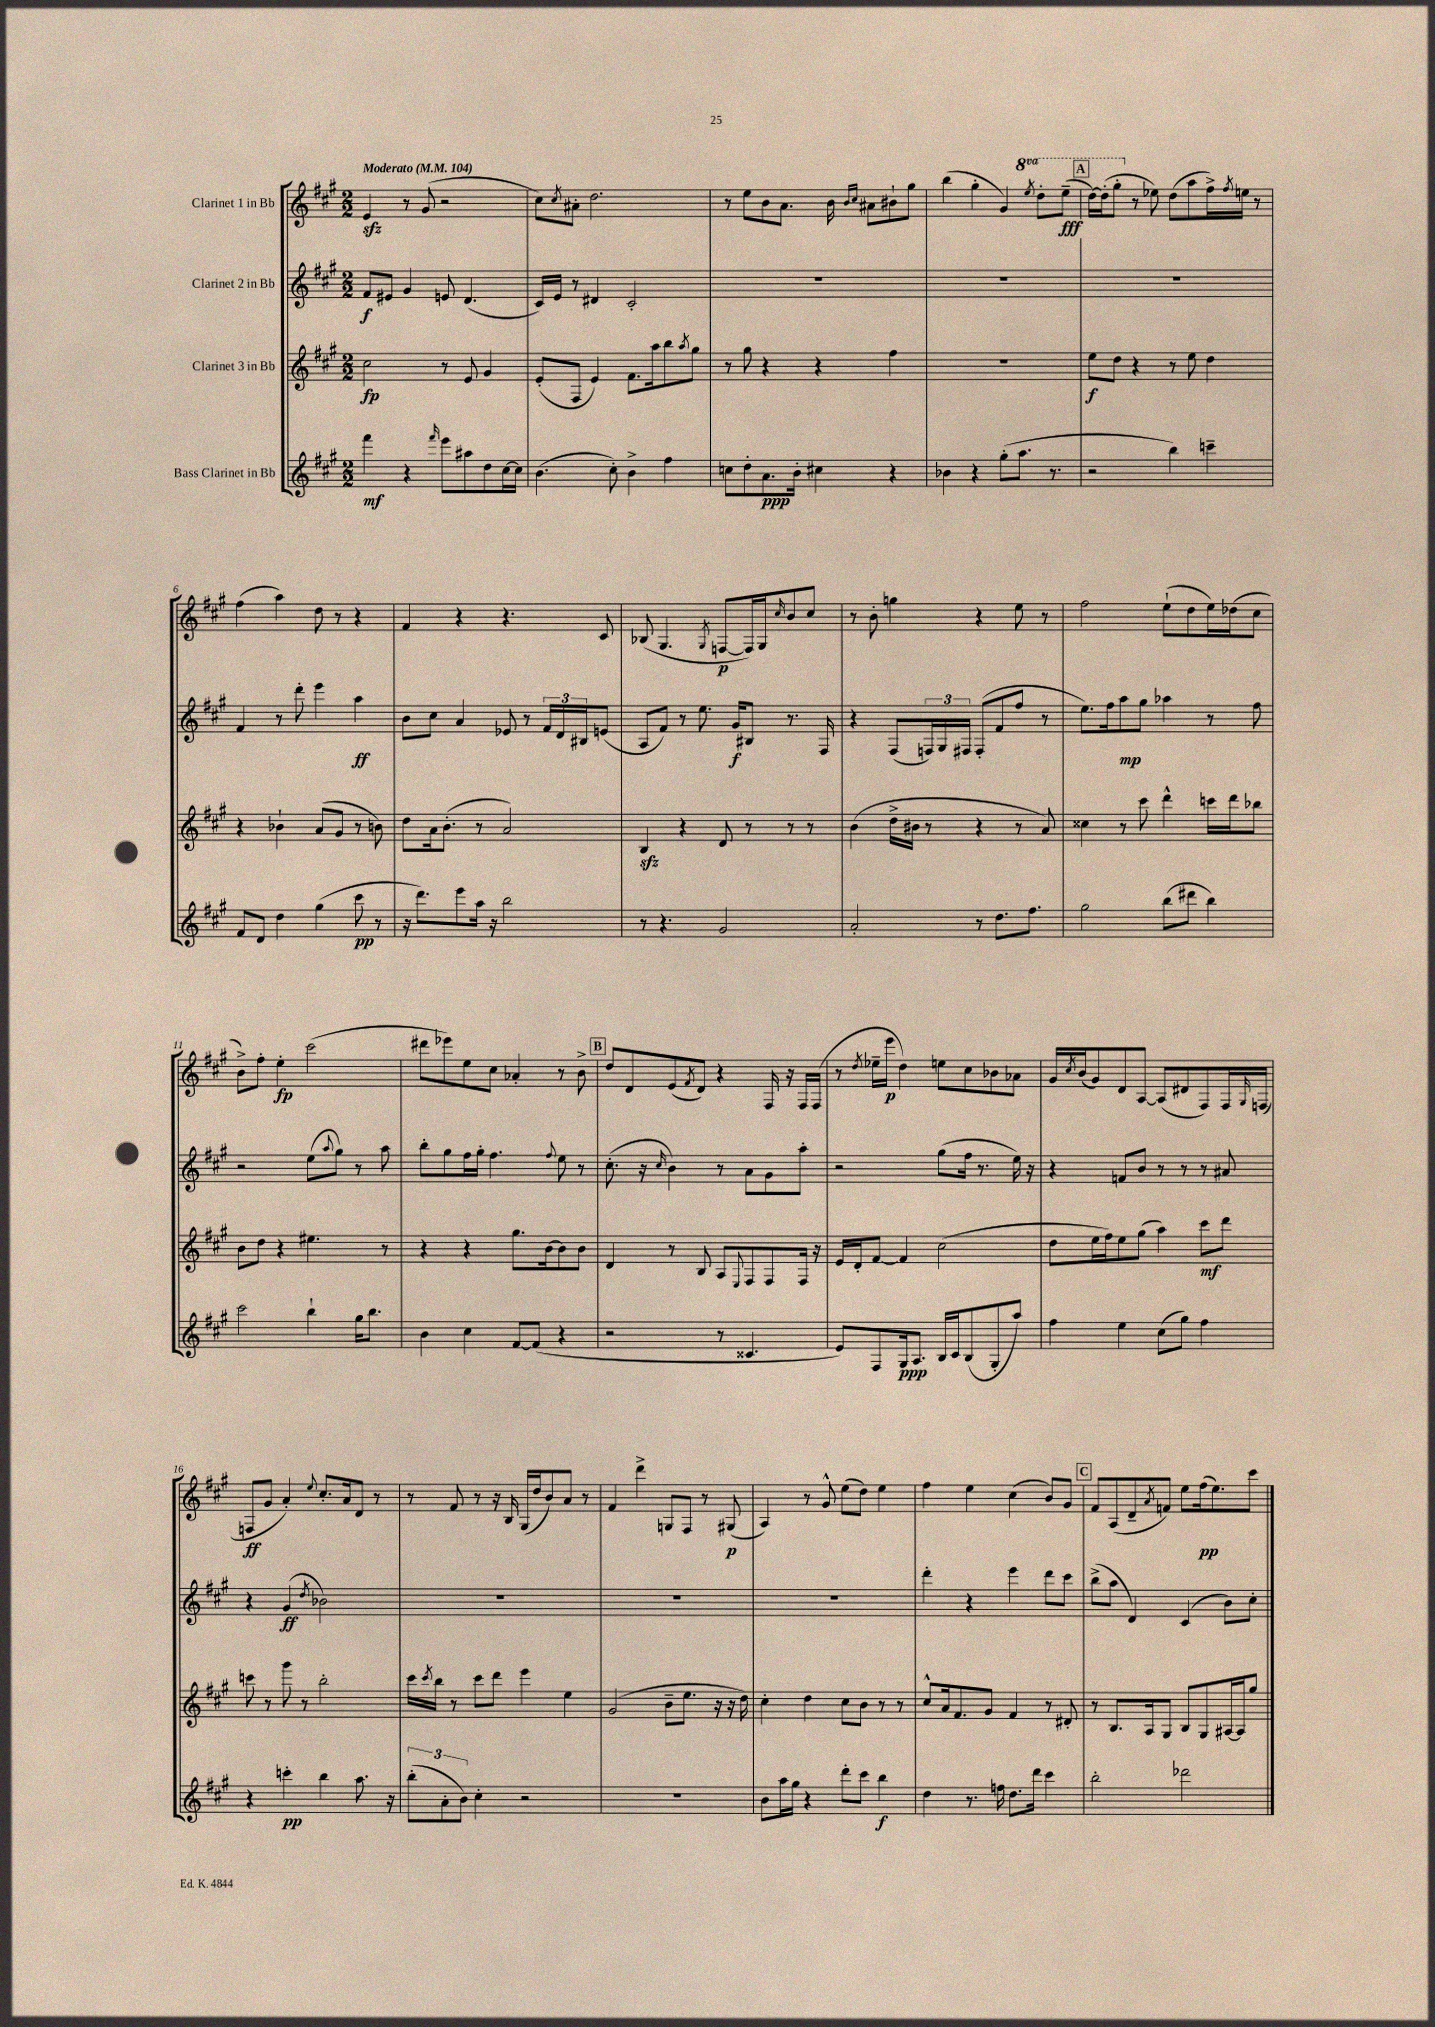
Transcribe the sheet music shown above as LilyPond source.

<<
\new StaffGroup <<
\new Staff = "s0" \with { instrumentName = "Clarinet 1 in Bb" } {
    \clef treble \key a \major \numericTimeSignature \time 2/2 \set Staff.ottavationMarkups = #ottavation-simple-ordinals \tempo "Moderato" 4 = 104
    e'4\sfz r8 gis'8( r2 |
    cis''8) \acciaccatura { cis''8 } ais'8-. d''2. |
    r8 e''8 b'8 a'8. b'16 \grace { b'16 cis''16 } ais'8 bis'8-! gis''8 |
    b''4( gis''4-. gis'4) \ottava #1 \acciaccatura { e'''8 } d'''8-. e'''8--\fff( |
    \mark \markup { \box "A" } d'''16~) d'''16-.( gis'''8-. \ottava #0 r8 ees''8) d''8( a''8 fis''16->) \acciaccatura { fis''8 } e''16 r8 |
    fis''4( a''4) d''8 r8 r4 |
    fis'4 r4 r4. cis'8 |
    bes8( gis4. \acciaccatura { gis8 } f8~\p f16) gis16 \grace { cis''16 } b'8 cis''8 |
    r8 b'8-. g''4 r4 e''8 r8 |
    fis''2 e''8-!( d''8 e''16) des''16( cis''8 |
    b'8->) fis''8-. e''4-.\fp cis'''2( |
    dis'''8 ees'''8) e''8 cis''8 aes'4-. r8 b'8-> |
    \mark \markup { \box "B" } d''8 d'8 e'8( \acciaccatura { fis'8 } d'8) r4 fis16 r16 fis16 fis16( |
    r8 \acciaccatura { d''8 } ees''16-- e'''16\p d''4) e''8 cis''8 bes'8 aes'8 |
    gis'16 \acciaccatura { cis''8 } b'16( gis'8) d'8 a8~ a8( dis'8 fis8) fis16 \grace { gis16 } f16( |
    f8\ff gis'8 a'4-.) \appoggiatura { e''8 } cis''8.-. a'16 d'8 r8 |
    r8 fis'8 r8 r16 b16 gis16( d''16 b'8) a'8 r8 |
    fis'4 d'''4-> g8 fis8 r8 gis8\p( |
    a4) r8 gis'8-^ e''8( d''8) e''4 |
    fis''4 e''4 cis''4( b'8) gis'8 |
    \mark \markup { \box "C" } fis'8 a8( d'8-- \acciaccatura { a'8 } f'8) e''8 fis''16\pp( e''8.) cis'''8 \bar "|." |
}
\new Staff = "s1" \with { instrumentName = "Clarinet 2 in Bb" } {
    \clef treble \key a \major \numericTimeSignature \time 2/2
    fis'8\f eis'8 gis'4 e'8 d'4.( |
    cis'16) e'16 r8 dis'4 cis'2-. |
    R1 |
    R1 |
    \mark \markup { \box "A" } R1 |
    fis'4 r8 d'''8-. e'''4 a''4\ff |
    b'8 cis''8 a'4 ees'8 r8 \tuplet 3/2 { fis'16 d'16 bis16 } e'8( |
    a8 fis'8) r8 e''8. gis'16\f bis8 r8. fis16 |
    r4 fis8( \tuplet 3/2 { f16) gis16 fis16 } fis8-.( fis'8 fis''8 r8 |
    e''8.) fis''16 a''8\mp gis''8 aes''4 r8 fis''8 |
    r2 e''8( \appoggiatura { a''8 } gis''8) r8 a''8 |
    b''8-. gis''8 fis''16 gis''16-. fis''4. \appoggiatura { fis''8 } e''8 r8 |
    \mark \markup { \box "B" } cis''8.-.( r16 \grace { cis''16 } b'4) r8 a'8 gis'8 a''8-. |
    r2 gis''8( fis''16 r8. e''16) r16 |
    r4 f'8 b'8 r8 r8 r8 ais'8 |
    r4 gis'4\ff( \acciaccatura { d''8 } bes'2) |
    R1 |
    R1 |
    R1 |
    d'''4-. r4 e'''4 d'''8 cis'''8 |
    \mark \markup { \box "C" } b''8->( a''8 d'4) cis'4( b'8) cis''8-. \bar "|." |
}
\new Staff = "s2" \with { instrumentName = "Clarinet 3 in Bb" } {
    \clef treble \key a \major \numericTimeSignature \time 2/2
    cis''2\fp r8 e'8 gis'4 |
    e'8-.( fis8 e'4) fis'8. a''16 b''8 \acciaccatura { a''8 } gis''8 |
    r8 gis''8 r4 r4 fis''4 |
    R1 |
    \mark \markup { \box "A" } e''8\f d''8 r4 r8 e''8 d''4 |
    r4 bes'4-! a'8( gis'8 r8 b'8) |
    d''8 a'16 b'8.-.( r8 a'2) |
    b4\sfz r4 d'8 r8 r8 r8 |
    b'4( d''16-> bis'16 r8 r4 r8 a'8) |
    cisis''4 r8 cis'''8 d'''4-^ c'''16 d'''16 bes''8 |
    b'8 d''8 r4 eis''4. r8 |
    r4 r4 gis''8. b'16~ b'8 b'8 |
    \mark \markup { \box "B" } d'4 r8 b8 a8 \appoggiatura { e8 } fis8 fis8 fis16 r16 |
    e'16 d'16-. fis'8~ fis'4 cis''2( |
    d''8 e''16 fis''16) e''8 gis''8( a''4) cis'''8\mf d'''8 |
    c'''8 r8 gis'''8 r8 b''2-. |
    cis'''16 \acciaccatura { cis'''8 } b''16 r8 cis'''8 d'''8 e'''4 e''4 |
    gis'2( b'8-- e''8. r16 r16 d''16) |
    cis''4-. d''4 cis''8 b'8 r8 r8 |
    cis''8-^ a'16 fis'8. gis'8 fis'4 r8 dis'8-. |
    \mark \markup { \box "C" } r8 b8. a16 gis8 b8 gis8 ais16~ ais16 gis''8 \bar "|." |
}
\new Staff = "s3" \with { instrumentName = "Bass Clarinet in Bb" } {
    \clef treble \key a \major \numericTimeSignature \time 2/2
    fis'''4\mf r4 \grace { fis'''16 } e'''8 ais''8 d''8 cis''16~ cis''16 |
    b'4.( cis''8-.) b'4-> fis''4 |
    c''8 d''8-. a'8.\ppp b'16-. cis''4 r4 |
    bes'4 r4 gis''8-.( a''8. r8. |
    \mark \markup { \box "A" } r2 b''4) c'''4-- |
    fis'8 d'8 d''4 gis''4( cis'''8\pp r8 |
    r16 d'''8.) e'''8 a''16 r16 b''2 |
    r8 r4. gis'2 |
    a'2-. r8 d''8. fis''8. |
    gis''2 b''8( dis'''8 b''4) |
    cis'''2 b''4-! gis''16 b''8. |
    b'4 cis''4 fis'8~ fis'8( r4 |
    \mark \markup { \box "B" } r2 r8 cisis'4. |
    e'8) fis8 gis16\ppp a8. b16 cis'16 b8( gis8-. a''8) |
    fis''4 e''4 cis''8( gis''8) fis''4 |
    r4 c'''4-.\pp b''4 a''8. r16 |
    \tuplet 3/2 { b''8-.( a'8-. b'8) } cis''4-. r2 |
    R1 |
    b'8 a''16 gis''16 r4 d'''8-. cis'''8 b''4\f |
    d''4 r8. f''16 d''8. d'''16 cis'''4 |
    \mark \markup { \box "C" } b''2-. des'''2 \bar "|." |
}
>>
>>
